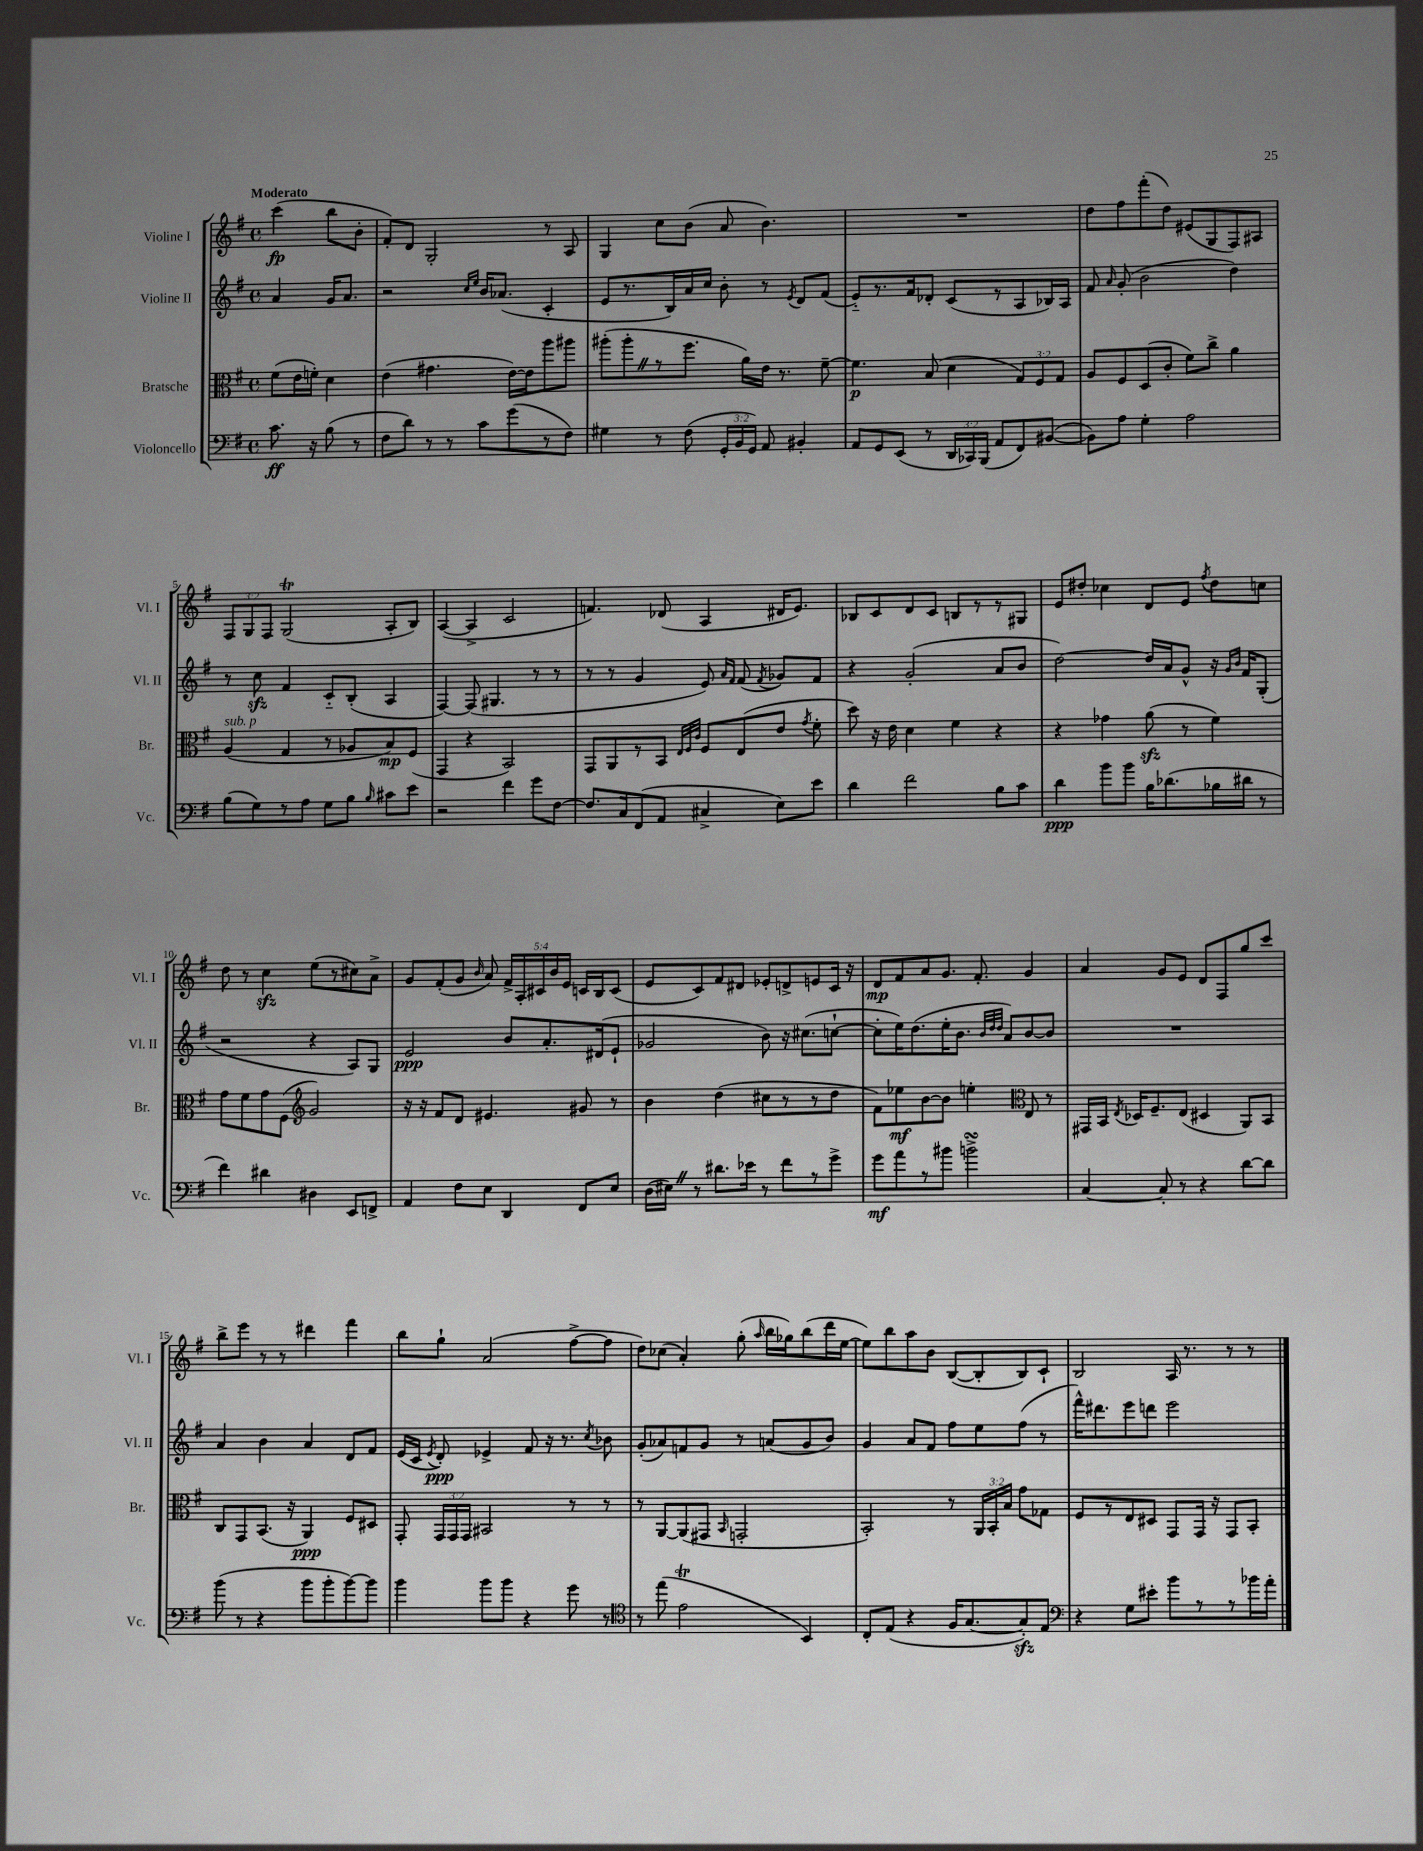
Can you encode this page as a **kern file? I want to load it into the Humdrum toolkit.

**kern	**kern	**kern	**kern
*staff4	*staff3	*staff2	*staff1
*clefF4	*clefC3	*clefG2	*clefG2
*k[f#]	*k[f#]	*k[f#]	*k[f#]
*M4/4	*M4/4	*M4/4	*M4/4
*met(c)	*met(c)	*met(c)	*met(c)
8.c	(8f#	4a	(4ccc
.	16e	.	.
16r	16f')	.	.
(8B	4d	16g	8bb
.	.	8.a	.
8r	.	.	8b'
=	=	=	=
8F#	(4e	2r	8f#')
8d)	.	.	8d
8r	4.g#	.	2G'
8r	.	.	.
.	.	16qqcc	.
.	.	16qqee	.
8c	.	16b	.
.	.	(8.a-	.
(8g	[16e)	.	.
.	16e]	.	.
8r	8aa	4c'	8r
8F#)	8aa#	.	8A
=	=	=	=
4G#	(8aa#'	8e	4G
.	8aa#'	8.r	.
8r	8r	.	8cc
.	.	16B)	.
(8F#	8.ff#	16a	(8b
.	.	16cc	.
24GG'	.	8b'	8a
24BB	.	.	.
.	16a)	.	.
24GG)	.	.	.
8AA	16e	8r	4.b)
.	8.r	.	.
.	.	8qe	.
4BB#'	.	8d	.
.	[8f#~	(8f#	.
=	=	=	=
8AA	4.f#]	8e'~)	1r
8GG	.	8.r	.
(8EE	.	.	.
.	.	16f#	.
8r	(8B	8d-'	.
24DD	4d	(8c	.
24CC-)	.	.	.
(24BBB	.	.	.
8AA	.	8r	.
8FF#)	12G)	8A	.
.	12F#	.	.
([8BB#	.	16B-)	.
.	12G	.	.
.	.	16A	.
=	=	=	=
8BB#])	8A	8f#	8dd
.	.	16qqa	.
8A	8F#	(8g'	8ff#
4G'	(8D	2b	(8fff#'
.	8c'	.	8dd)
2A	8f#)	.	(8e#
.	8cc^	.	8G
.	4a	4dd)	8F#)
.	.	.	8A#
=	=	=	=
(8B	(4A	8r	12F#
.	.	.	12G
8G)	.	8cc	.
.	.	.	12F#
8r	4G	4f#	(2G
8A	.	.	.
8G	8r	8c'~	.
8B	8A-	(8B'	.
16qqB	.	.	.
8c#	8B)	4A	8A'
8e	(8F#	.	8B)
=	=	=	=
2r	4GG	[4F#)	([4A
.	4r	(8F#]	4A^]
.	.	4.G#	.
4f#	2BB)	.	2c
8g	.	8r	.
[8F#	.	8r	.
=	=	=	=
8.F#]	8GG	8r	4.f)
.	8AA	8r	.
16C	.	.	.
(8FF#	8r	4g	.
8AA	8BB	.	(8d-
.	32qqE	.	.
.	32qqF#	.	.
.	32qqc	.	.
4C#^	8F#	8e)	4A
.	.	16qqa	.
.	.	16qqf#	.
.	(8E	(8f#	.
.	.	8qf#	.
8E)	8e	8g-)	16d#
.	.	.	8.e)
.	8qg	.	.
8e	8f#'	8f#	.
=	=	=	=
4d	8dd)	4r	8B-
.	16r	.	8c
.	16e	.	.
2f#	4d	(2g'	8d
.	.	.	8c
.	4f#	.	8B
.	.	.	8r
8B	4r	8a	8r
8c	.	8b	8G#
=	=	=	=
4d	4r	[2dd)	8e
.	.	.	8dd#'
8b	4g-	.	4cc-
8b	.	.	.
16B	(8a	16dd]	8d
(8.d-	.	16a	.
.	8r	8g^^	8e
.	.	.	8qff#
16B-	4f#)	16r	8dd#
.	.	16qqg	.
.	.	16qqb	.
16d#	.	16f#	.
8r	.	(8G'	8cc
=	=	=	=
4f#)	8g	2r	8dd
.	8f#	.	8r
4d#	8g	.	4cc
.	(8F#	.	.
*	*clefG2	*	*
4D#	2g)	4r	(8ee
.	.	.	8r
8EE	.	8A)	8cc#)
8FF^	.	8G	8a^
=	=	=	=
4AA	16r	2e	8g
.	16r	.	.
.	8f#	.	(8f#'
8F#	8d	.	8g
.	.	.	16qqb
8E	4.e#	.	8a)
4DD	.	8b	20f#^
.	.	.	20A'
.	.	.	20c#
.	.	8.a'	.
.	.	.	20b
.	.	.	20e
8FF#	8g#	.	16c
.	.	(16d#	16B
8E	8r	8e`	(8c
=	=	=	=
(16D	4b	2g-	8e
16E#)	.	.	.
8r	.	.	8c)
8.d#	(4dd	.	8f#
.	.	.	8d#
16e-	.	.	.
8r	8cc#	8b)	8e-'
8f#	8r	16r	8d^
.	.	(8.cc#	.
8r	8r	.	8e
8g^	8dd	[8cc`	16c
.	.	.	16r
=	=	=	=
8g	8f#)	8cc']	8d
8a	8ee-	16ee)	8f#
.	.	(8.dd	.
8r	[8b	.	8a
8b#	8b]	16ee'	8.g
.	.	8.b	.
2b^	4ee'	.	.
.	.	.	8.f#'
.	.	32qqb	.
.	.	32qqdd	.
.	.	32qqdd	.
.	.	8a)	.
*	*clefC3	*	*
.	8E	[8b	4g
.	8r	8b]	.
=	=	=	=
[4C	16GG#	1r	4a
.	16BB	.	.
.	8qE	.	.
.	16D-	.	.
.	8.F#~	.	.
8C']	.	.	8g
8r	(8E	.	8e
4r	4D#	.	8d
.	.	.	8F#
[8d	8AA)	.	8gg
8d]	8BB	.	8ccc
=	=	=	=
(8b	8C	4a	8bb^
8r	8GG	.	8eee
4r	(8.BB	4b	8r
.	.	.	8r
.	16r	.	.
8b	4AA)	4a	4ddd#
8b'	.	.	.
[8b)	8F#	8d	4fff#
8b]	8D#	8f#	.
=	=	=	=
4b	8GG'	(16e	8bb
.	.	16c	.
.	.	8qe	.
.	24GG	8d')	8gg`
.	24GG	.	.
.	24GG	.	.
8b	2BB#	4e-^	(2a
8b	.	.	.
4r	.	8f#	.
.	.	16r	.
.	.	8.r	.
8g	8r	.	[8ff#^
.	.	8qcc	.
8r	8r	8b-	8ff#]
=	=	=	=
*clefC4	*	*	*
8r	8r	(8g'	8dd)
(8ee	[8AA	8a-)	(8cc-
2e	(8AA]	8f	4a')
.	8GG#	8g	.
.	16qqBB	.	.
.	2GG'	8r	(8gg'
.	.	.	16qqaa
.	.	(8a	16bb
.	.	.	16gg-)
4BB)	.	8g	(8bb
.	.	8b)	16ddd
.	.	.	[16ee
=	=	=	=
8C'	2BB')	4g	8ee])
(8E	.	.	8bb
4r	.	8a	8aa
.	.	8f#	8b
16F#	8r	8ff#	([8B
[8.G	.	.	.
.	24AA	8ee	8B']
.	24BB'	.	.
.	24B	.	.
8G'])	8g	(8ff#	8B)
8E	8G-	8r	8c`
=	=	=	=
*clefF4	*	*	*
4r	8F#	16fff#^^)	2B
.	.	8.ddd#	.
.	8r	.	.
8G	8E	8eee	.
8e#'	8D#	8ddd	.
8b	8GG	2eee	16A
.	.	.	8.r
8r	16GG	.	.
.	16r	.	.
8r	8GG	.	8r
16b-	8BB'	.	8r
16a'	.	.	.
==	==	==	==
*-	*-	*-	*-
